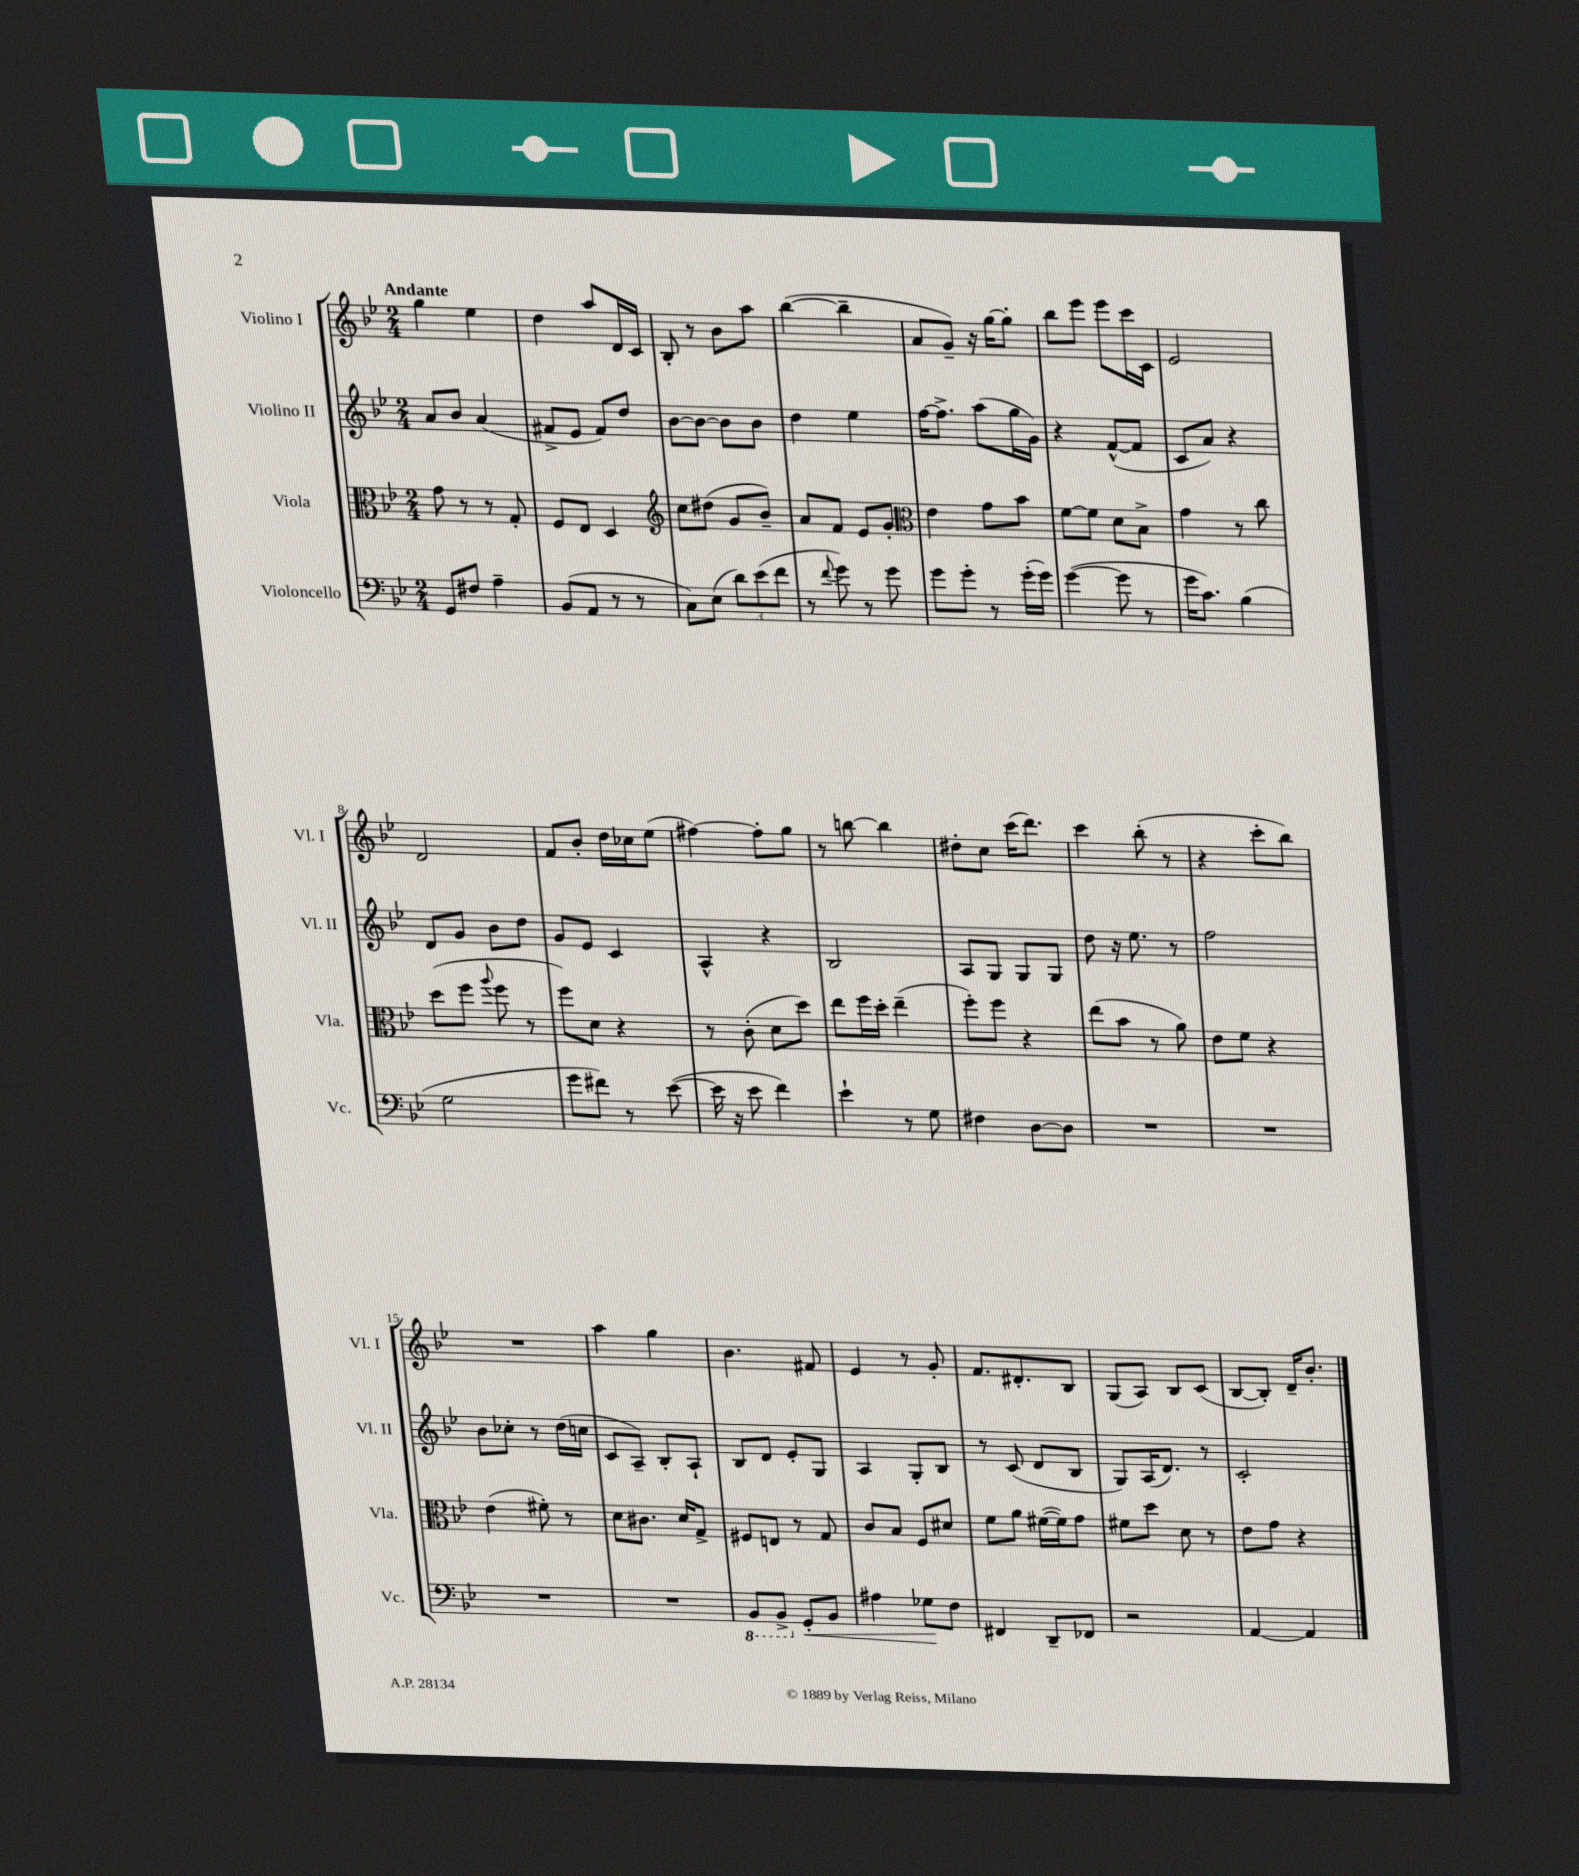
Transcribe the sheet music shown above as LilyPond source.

<<
\new StaffGroup <<
\new Staff = "s0" \with { instrumentName = "Violino I" shortInstrumentName = "Vl. I" } {
    \clef treble \key bes \major \numericTimeSignature \time 2/4 \tempo "Andante"
    g''4 ees''4 |
    d''4 a''8 d'16 c'16 |
    bes8-. r8 bes'8 a''8 |
    bes''4~( bes''4-- |
    a'8 g'8--) r16 g''16~ g''8-. |
    bes''8 ees'''8 ees'''8 c'''16 c'16 |
    ees'2 |
    d'2 |
    f'8 bes'8-. d''16 ces''16 ees''8( |
    fis''4~) fis''8-. g''8 |
    r8 b''8~ b''4 |
    dis''8-. c''8 c'''16( d'''8.) |
    c'''4 bes''8-.( r8 |
    r4 c'''8-. bes''8) |
    R2 |
    a''4 g''4 |
    bes'4. fis'8 |
    ees'4 r8 g'8-. |
    f'8. dis'8.-. bes8 |
    g8( a8) bes8 c'8( |
    bes8~ bes8-.) d'16-- bes'8.-. \bar "|." |
}
\new Staff = "s1" \with { instrumentName = "Violino II" shortInstrumentName = "Vl. II" } {
    \clef treble \key bes \major \numericTimeSignature \time 2/4
    a'8 bes'8 a'4( |
    fis'8-> ees'8 fis'8) d''8 |
    bes'8~ bes'8~ bes'8 bes'8 |
    d''4 ees''4 |
    f''16~ f''8.-> a''8( g''16 g'16) |
    r4 f'8~-^( f'8 |
    c'8 a'8) r4 |
    d'8 g'8 bes'8 d''8 |
    g'8 ees'8 c'4 |
    a4-^ r4 |
    bes2 |
    a8 g8 g8 g8 |
    d''8 r16 ees''8. r8 |
    f''2 |
    bes'8 ces''8-. r8 d''16( c''16 |
    c'8 a8--) bes8-. a8-! |
    bes8 d'8 ees'8-. g8 |
    a4 g8-. bes8 |
    r8 c'8( d'8 bes8 |
    g8) a16( d'8.) r8 |
    c'2-. \bar "|." |
}
\new Staff = "s2" \with { instrumentName = "Viola" shortInstrumentName = "Vla." } {
    \clef alto \key bes \major \numericTimeSignature \time 2/4
    g'8 r8 r8 g8-. |
    f8 ees8 d4 |
    \clef treble c''8 dis''8( g'8 bes'8--) |
    a'8 f'8 ees'8 g'8-. |
    \clef alto ees'4 g'8 bes'8 |
    f'8~ f'8 d'8 bes8-> |
    g'4 r8 c''8 |
    d''8( f''8 \appoggiatura { a''8 } f''8 r8 |
    f''8) d'8 r4 |
    r8 c'8-.( d'8 d''8) |
    ees''8 f''16 d''16-. ees''4--( |
    f''8-.) f''8 r4 |
    ees''8( bes'8 r8 a'8) |
    ees'8 f'8 r4 |
    ees'4( fis'8-.) r8 |
    d'8 cis'8. d'16 g8-> |
    fis8 e8 r8 g8 |
    c'8 bes8 f8 dis'8 |
    f'8 a'8 fis'16~( fis'16) g'8 |
    fis'8 d''8 d'8 r8 |
    ees'8 g'8 r4 \bar "|." |
}
\new Staff = "s3" \with { instrumentName = "Violoncello" shortInstrumentName = "Vc." } {
    \clef bass \key bes \major \numericTimeSignature \time 2/4
    g,8 fis8 a4-- |
    bes,8( a,8 r8 r8 |
    c8) ees8( \tuplet 3/2 { d'8) ees'8( f'8 } |
    r8 \appoggiatura { f'8 } g'8) r8 g'8 |
    g'8 g'8-. r8 g'16-.( g'16) |
    g'4~( g'8 r8 |
    g'16 c'8.) bes4( |
    g2 |
    g'8 fis'8) r8 ees'8~( |
    ees'16 r16 ees'8 f'4) |
    ees'4-! r8 g8 |
    fis4 d8~ d8 |
    R2 |
    R2 |
    R2 |
    R2 |
    \ottava #-1 bes,,8 bes,,8-> \ottava #0 g,8-.\< bes,8 |
    ais4 ges8\! f8 |
    fis,4 d,8-- fes,8 |
    r2 |
    a,4~ a,4 \bar "|." |
}
>>
>>
